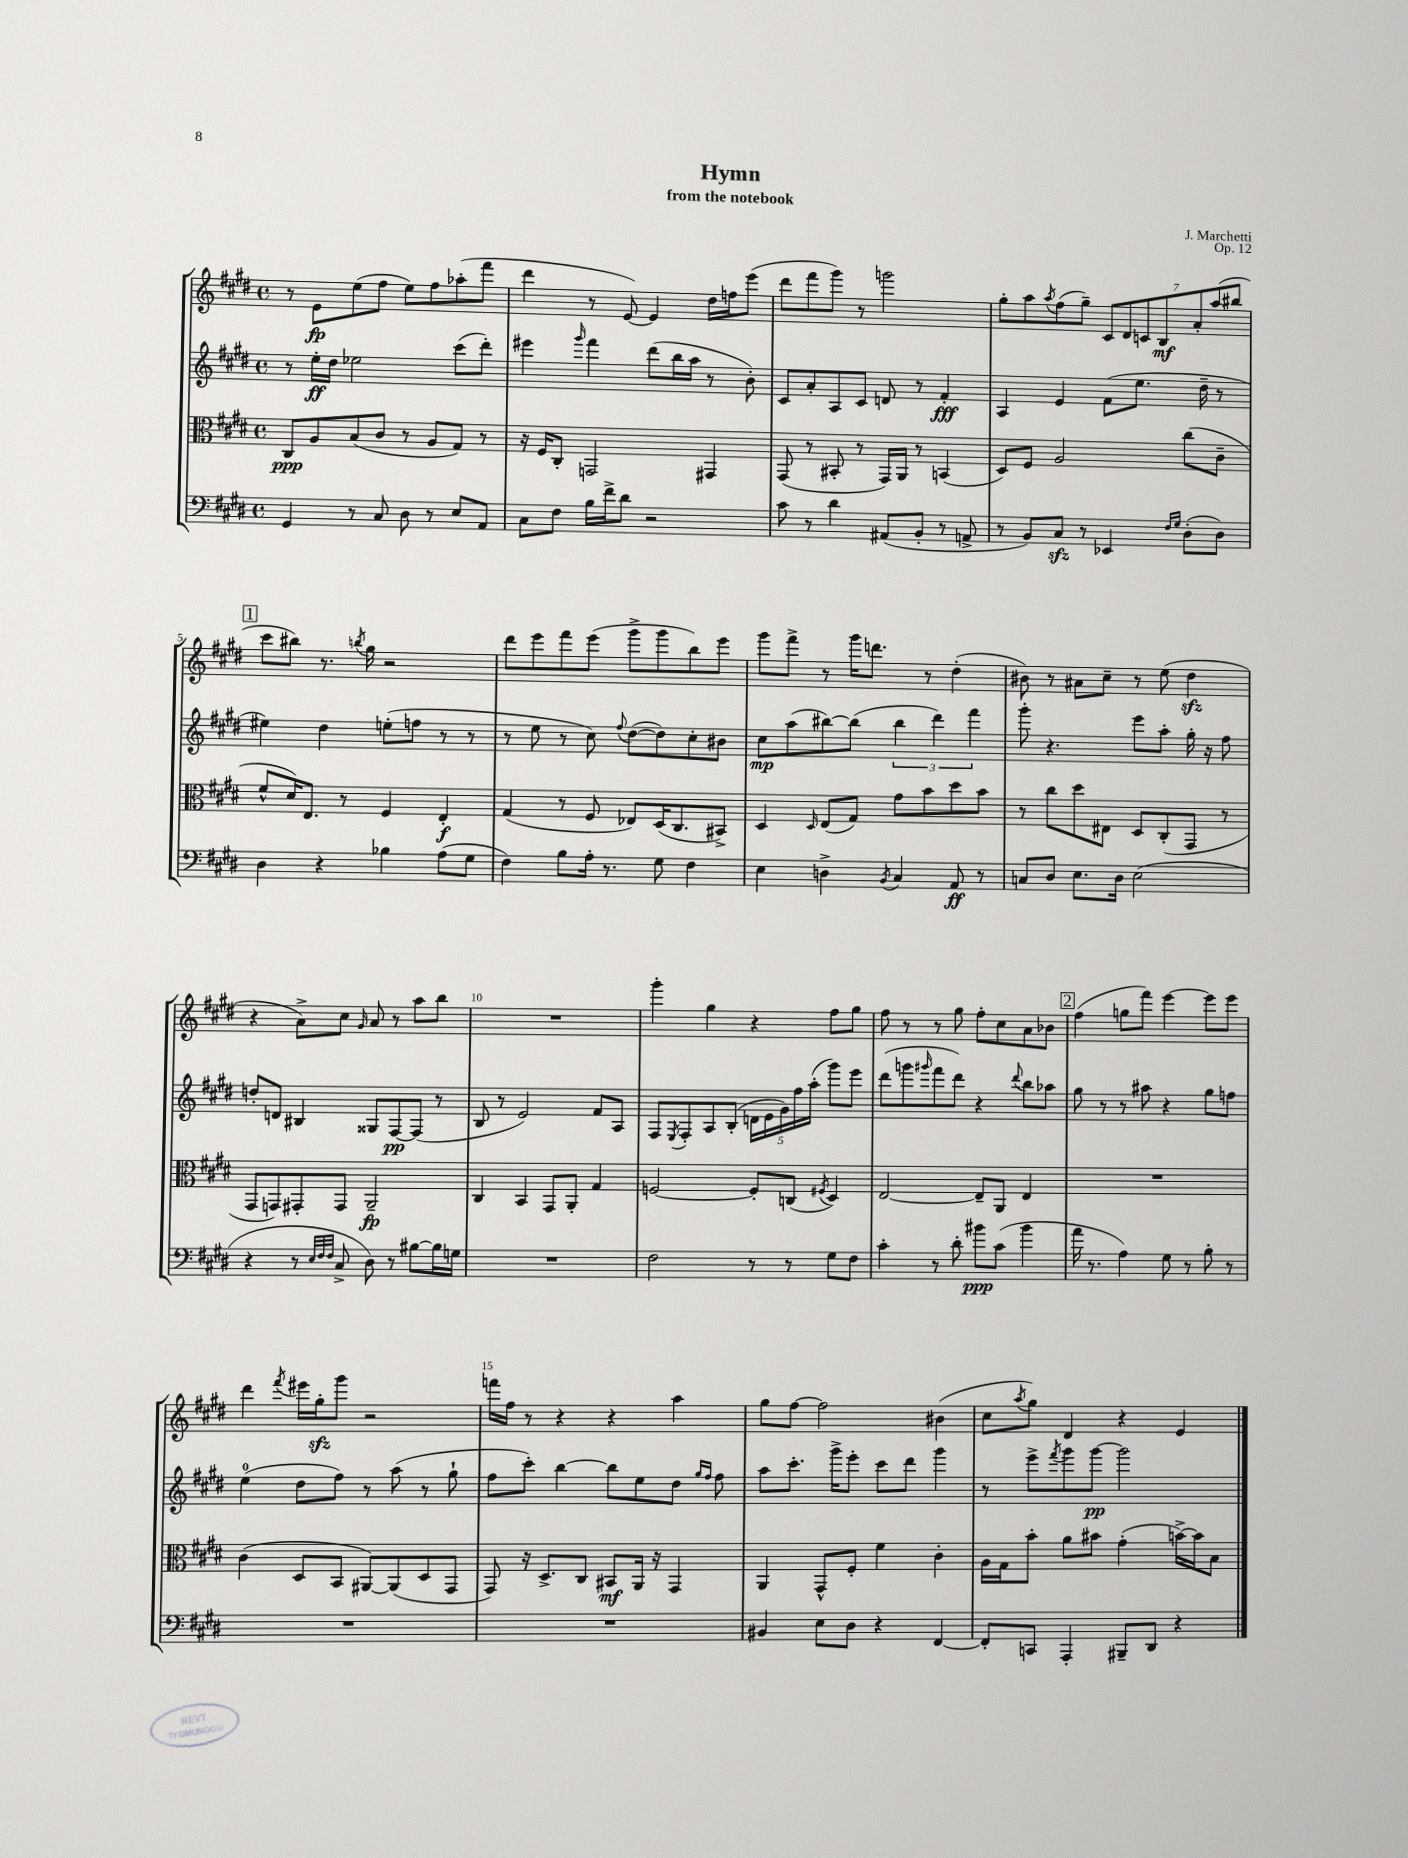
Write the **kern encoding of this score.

**kern	**kern	**kern	**kern
*staff4	*staff3	*staff2	*staff1
*clefF4	*clefC3	*clefG2	*clefG2
*k[f#c#g#d#]	*k[f#c#g#d#]	*k[f#c#g#d#]	*k[f#c#g#d#]
*M4/4	*M4/4	*M4/4	*M4/4
*met(c)	*met(c)	*met(c)	*met(c)
4GG#	8C#	8r	8r
.	8A	16ee'	8e
.	.	16dd#	.
8r	(8B	2ee-	(8ee
8C#	8c#	.	8ff#
8D#	8r	.	8ee)
8r	8A	.	8ff#
8E	8G#)	(8ccc#	(8aa-'
8AA	8r	8ddd#')	8fff#
=	=	=	=
8C#	16r	4eee#	4ddd#
.	16F#	.	.
8F#	8C#'	.	.
.	.	16qqggg#	.
16B	2GG	4fff#	8r
16f#^	.	.	.
8d#	.	.	[8e)
2r	.	(8ddd#	4e]
.	.	16bb	.
.	.	16aa	.
.	4GG#	8r	16dd#
.	.	.	16ff
.	.	8b')	(8eee
=	=	=	=
8c#	(8GG#	8c#	8ddd#
8r	8r	8a'	8fff#
4d#	8BB#'	8A	8ggg#)
.	8r	8c#	8r
(8AA#	16GG#)	8d	2ggg
.	16AA	.	.
8BB'	8r	8r	.
8r	(4BB	4f#'	.
8AA^	.	.	.
=	=	=	=
8r	8D#)	4A	8gg#'
8BB)	8F#	.	8aa
.	.	.	8qaa
8C#	2A	4e	(8ff#
8r	.	.	8gg#~)
4EE-	.	(8f#	14c#
.	.	.	14d#
.	.	8.ee	.
.	.	.	14c
.	.	.	14B
16qqF#	.	.	.
16qqG#	.	.	.
(8D#'	(8cc#	.	.
.	.	.	14a'
.	.	16dd#~	.
.	.	.	(14aa
8D#)	8c#~	8r	.
.	.	.	14bb#
=	=	=	=
4D#	8f#^^	4ee#)	8ccc#
.	16d#)	.	8bb#)
.	8.E	.	.
4r	.	4dd#	8.r
.	8r	.	.
.	.	.	8qbb
.	.	.	16gg#
4B-	4F#	(8ee'	2r
.	.	8ff	.
(8A	4E'	8r	.
8G#	.	8r	.
=	=	=	=
4F#)	(4G#	8r	8ddd#
.	.	8ee	8eee
8B	8r	8r	8fff#
16A'	8F#	8cc#)	(8eee
8.r	.	.	.
.	.	8qqff#	.
.	8E-)	([8dd#	8ggg#^
8G#	(16D#	8dd#])	8ggg#
.	8.C#	.	.
4F#	.	8cc#'	8bb)
.	8BB#^)	8b#	8eee
=	=	=	=
4E	4D#	8cc#	8ggg#
.	.	(8aa	8fff#^
.	16qqD#	.	.
4D^	(8E	[8bb#)	8r
.	8G#)	(8bb#]	16ggg#
.	.	.	8.ddd
8qBB	.	.	.
4C#	8g#	6bb#	.
.	8b	.	8r
.	.	6ddd#)	.
8AA	8dd#	.	(4dd#'
.	.	6fff#	.
8r	8b	.	.
=	=	=	=
8C	8r	8ggg#'	8b#)
8D#	8cc#	4.r	8r
8.E	8dd#	.	8a#
.	8E#	.	8cc#~
16D#	.	.	.
(2E	8D#	8eee	8r
.	(8C#'	8aa'	(8ee
.	8GG#	16gg#'	4dd#
.	.	16r	.
.	8r	8ff#	.
=	=	=	=
4r	8GG#	8dd'	4r
.	8GG)	8d	.
8r	8GG#'	4B#	8a^)
32qqE	.	.	.
32qqF#	.	.	.
32qqF#	.	.	.
8C#^	8GG#	.	8cc#
.	.	.	16qqg#
8D#)	2AA~	8G##	8a
8r	.	[8F#	8r
[8B#	.	(8F#]	8aa
16B#]	.	8r	8bb
16G	.	.	.
=	=	=	=
1r	4C#	8B	1r
.	.	8r	.
.	4BB	2e)	.
.	8GG#	.	.
.	8AA'	.	.
.	4G#	8f#	.
.	.	8A	.
=	=	=	=
2F#	[2F	8F#	4ggg#'
.	.	8qE	.
.	.	8F#'	.
.	.	8A	4gg#
.	.	(8B'	.
8r	8F']	20d	4r
.	.	20e	.
.	.	20g#)	.
8r	(8C	.	.
.	.	20ff#	.
.	.	(20aa'	.
.	8qF#	.	.
8G#	4D#)	8ggg#)	8ff#
8F#	.	8eee	8gg#
=	=	=	=
4c#'	[2E	(8ddd#	8ff#
.	.	8ggg	8r
.	.	16qqggg#	.
8r	.	8fff#	8r
8d#'	.	8ddd#)	8gg#
8b#	8E~]	4r	8ff#'
(8c#	8AA	.	8cc#
.	.	8qqddd#	.
4b#	4E	8bb	8a
.	.	8aa-	8b-
=	=	=	=
16a	1r	8gg#	(4ff#
8.r	.	.	.
.	.	8r	.
4A)	.	8r	8gg
.	.	8aa#	8fff#)
8G#	.	4r	[4eee
8r	.	.	.
8B'	.	8gg#	8eee]
8r	.	8ff	8eee
=	=	=	=
1r	(4c#	(4ee	4ddd#
.	.	.	8qfff#
.	8D#	8dd#	16eee#
.	.	.	16gg#'
.	8BB	8ff#)	8ggg#
.	[8AA#)	8r	2r
.	(8AA#]	(8aa	.
.	8D#	8r	.
.	8GG#	8gg#`	.
=	=	=	=
1r	8GG#)	8ff#	16fff
.	.	.	16ff#
.	16r	8ccc#')	8r
.	8.D#^	.	.
.	.	[4bb	4r
.	8C#	.	.
.	8BB#	8bb]	4r
.	16AA	8ee	.
.	16r	.	.
.	4GG#	8dd#	4aa
.	.	16qqgg#	.
.	.	16qqff#	.
.	.	8ff#	.
=	=	=	=
4BB#	4AA	8aa	8gg#
.	.	8.ccc#'	[8ff#
8E	8GG#^^	.	2ff#]
.	.	16ggg#^	.
8D#	8F#'	8eee'	.
4r	4f#	8ccc#	.
.	.	8ddd#	.
[4FF#	4c#'	4ggg#	(4b#
=	=	=	=
8FF#']	16A	8r	8cc#
.	16G#	.	.
.	.	.	8qaa
8CC	8b'	8eee^	8gg#)
.	.	8qfff#	.
4AAA'	8a	8ggg#	4d#
.	8b#	[8ggg#	.
8BBB#~	(4g#'	2ggg#]	4r
8DD#	.	.	.
4r	[16b^)	.	4e
.	16b]	.	.
.	8B	.	.
==	==	==	==
*-	*-	*-	*-
